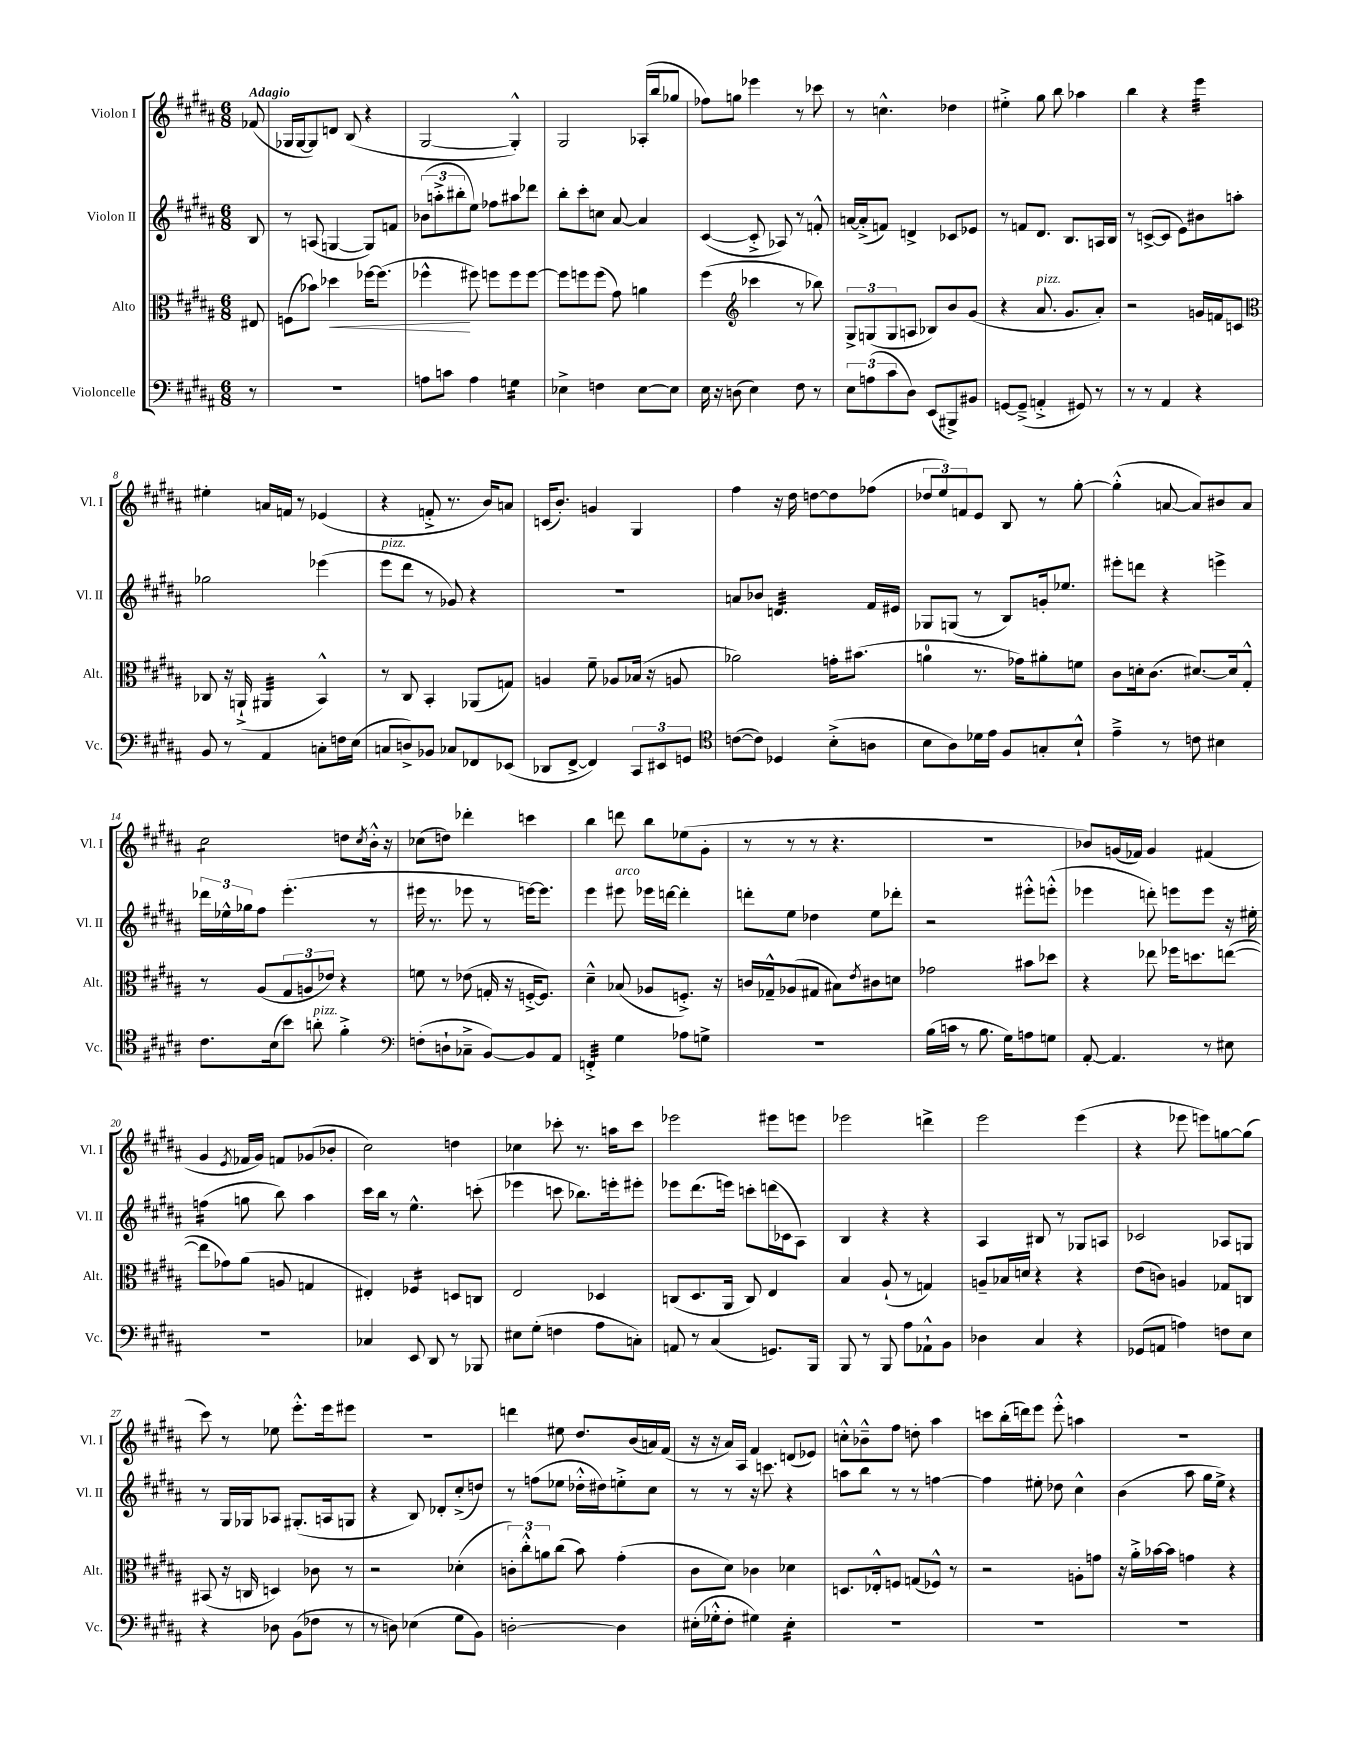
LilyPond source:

<<
\new StaffGroup <<
\new Staff = "s0" \with { instrumentName = "Violon I" shortInstrumentName = "Vl. I" } {
    \clef treble \key b \major \numericTimeSignature \time 6/8 \partial 8 \tempo "Adagio"
    fes'8( |
    ges16 ges16~ ges8) d'8 b8( r4 |
    gis2~ gis4-.-^) |
    gis2 aes16-.( b''16 ges''8 |
    fes''8) g''8 ees'''4 r8 ces'''8 |
    r8 c''4.-^ des''4 |
    eis''4-.-> gis''8 b''8 aes''4 |
    b''4 r4 e'''4:32 |
    eis''4-. a'16 f'16 r8 ees'4( |
    r4 f'8-.-> r8. b'16) a'8 |
    c'16( b'8.-.) g'4 gis4 |
    fis''4 r16 dis''16 d''8~ d''8 fes''8( |
    \tuplet 3/2 { des''8 e''8) f'8 } e'8 b8 r8 gis''8~-. |
    gis''4-.-^( a'8~ a'8) bis'8 a'8 |
    cis''2:8 d''8 \acciaccatura { cis''8 } b'16-.-^ r16 |
    ces''8( d''8) des'''4-. c'''4 |
    b''4 d'''8 b''8 ees''8( gis'8-. |
    r8 r8 r8 r4. |
    R2. |
    bes'8) g'16( fes'16) g'4 fis'4( |
    gis'4 \acciaccatura { e'8 } fes'16 gis'16) f'8 ges'8( bes'8-. |
    cis''2) d''4 |
    ces''4 ces'''8-. r8. a''16 ces'''8 |
    ees'''2 eis'''8 e'''8 |
    ees'''2 d'''4-> |
    e'''2 e'''4( |
    r4 ees'''8 e'''8) g''8~ g''8( |
    cis'''8) r8 ees''8 e'''8.-.-^ e'''16 eis'''8 |
    R2. |
    d'''4 eis''8 dis''8. b'16( a'16) fis'16( |
    r16 r16 ais'16) ais16 fis'4 d'8( ees'8) |
    c''8-.-^ bes'8---^ fis''8 d''8-. ais''4 |
    c'''8 b''16-.( d'''16) e'''8 e'''8-.-^ a''4 |
    R2. \bar "|." |
}
\new Staff = "s1" \with { instrumentName = "Violon II" shortInstrumentName = "Vl. II" } {
    \clef treble \key b \major \numericTimeSignature \time 6/8 \partial 8
    b8 |
    r8 a8( g4~ g8) f'8 |
    \tuplet 3/2 { bes'8( a''8-.-> bis''8-. } e''8) fes''8 ais''8 des'''8 |
    b''8-. cis'''8-. c''8 ais'8~ ais'4 |
    cis'4~( cis'8-.-> aes8) r8 f'8-.-^ |
    a'16~ a'16-.->( f'8) d'4-> ces'8 ees'8 |
    r8 f'8 dis'8. b8. a16 b16 |
    r8 c'8~->( c'8 e'8) bis'8 a''8-. |
    ges''2 ees'''4( |
    e'''8^\markup { \italic "pizz." } dis'''8 r8 ges'8) r4 |
    R2. |
    a'8 bes'8 d'4.:32 fis'16 eis'16 |
    ges8 g8( r8 b8) g'16-. ees''8. |
    eis'''8-. d'''8 r4 e'''4-> |
    \tuplet 3/2 { des'''16 ees''16-^ ges''16 } fis''8 e'''4.-.( r8 |
    eis'''16 r8. ees'''8 r8 e'''16~) e'''8. |
    e'''4 eis'''8^\markup { \italic "arco" } ees'''16 d'''16~ d'''4-. |
    d'''8-. e''8 des''4 e''8 des'''8-. |
    r2 eis'''8-.-^ e'''8-.-^( |
    ees'''4 d'''8-.) e'''8 e'''8 r16 eis''16-. |
    f''4:16( g''8 b''8) ais''4 |
    cis'''16 b''16 r8 e''4.-^ c'''8-.( |
    ees'''4 c'''8 bes''8.) e'''16-. eis'''8-. |
    ees'''8 dis'''8.( e'''16) c'''8-. d'''16( ces'16 ais8) |
    b4 r4 r4 |
    ais4 bis8 r8 ges8 a8 |
    ces'2 aes8 g8 |
    r8 gis16 ges16 aes8 gis8.-.( a16 g8 |
    r4 b8) des'8-. cis''8-.->( d''8) |
    r8 f''8( ees''8 des''16-.-^ dis''16) e''8-.-> cis''8 |
    r8 r8 r16 c'''8. r4 |
    a''8 b''8 r8 r8 f''4~ |
    f''4 eis''8-. des''8 cis''4-^ |
    b'4( ais''8 gis''16 e''16->) r4 \bar "|." |
}
\new Staff = "s2" \with { instrumentName = "Alto" shortInstrumentName = "Alt." } {
    \clef alto \key b \major \numericTimeSignature \time 6/8 \partial 8
    eis8 |
    f8( bes'8) des''4\< fes''16~ fes''8.( |
    fes''4-^\! fis''8) f''8 f''8 f''8~ |
    f''8 f''8 f''8( gis'8) a'4 |
    fis''4( \clef treble ces'''4 r8 bes''8) |
    \tuplet 3/2 { gis8-> g8( g8 } a8 bes8) b'8 gis'8( |
    r4 ais'8.^\markup { \italic "pizz." } gis'8. ais'8-.) |
    r2 g'16 f'16 c'8 |
    \clef alto ces8 r16 a,16-!->( ais,4:32 b,4-^) |
    r8 cis8 b,4-. aes,8( g8) |
    a4 fis'8-- aes8 bes16( r16 a8 |
    aes'2) g'16-. bis'8.( |
    a'4-0 r8. ges'16) ais'8-. f'8 |
    cis'8 d'16-. cis'8.( dis'8.~) dis'16 gis8-.-^ |
    r8 ais8( \tuplet 3/2 { gis8 a8 ees'8) } r4 |
    f'8 r8 ees'8( g16-. r16 f16~-.-> f8.) |
    dis'4---^ bes8( aes8 f8.-.->) r16 |
    c'16 ges16---^ aes8( gis8 bis8) \acciaccatura { e'8 } cis'8 d'8 |
    ges'2 bis'8 des''8 |
    r4 ees''8 fes''16 d''8. e''8~( |
    e''8 ges'8) ais'8( a8 g4 |
    eis4-.) fes4:16 d8 c8 |
    e2 des4 |
    c8( dis8. ais,16 c8) e4 |
    b4 ais8-!( r8 g4) |
    a8-- bes16 d'16 r4 r4 |
    e'8( c'8) a4 ges8 c8 |
    bis,8( r16 c16 d4) ces'8 r8 |
    r2 des'4-.( |
    \tuplet 3/2 { c'8-.) cis''8-.-^ a'8 } cis''8( b'8) gis'4-.( |
    cis'8 dis'8) ces'4 des'4 |
    d8. ees16-.-^ f8 g8( fes8-^) r8 |
    r2 a8-. g'8 |
    r16 ais'16-.-> bes'16~ bes'16 g'4 r4 \bar "|." |
}
\new Staff = "s3" \with { instrumentName = "Violoncelle" shortInstrumentName = "Vc." } {
    \clef bass \key b \major \numericTimeSignature \time 6/8 \partial 8
    r8 |
    R2. |
    a8 c'8 a4 g4:16 |
    ees4-> f4 ees8~ ees8 |
    e16 r16 d8( e4) fis8 r8 |
    \tuplet 3/2 { e8 a8( cis'8 } dis8) e,8( bis,,8->) bis,8 |
    g,8~ g,8--->( a,4-.-> gis,8) r8 |
    r8 r8 ais,4 r4 |
    b,8 r8 ais,4 c8-. f16 e16( |
    c8 d8->) bes,8 ces8 fes,8 ees,8( |
    des,8 fis,8~-> fis,4) \tuplet 3/2 { cis,8 eis,8 g,8 } |
    \clef tenor c'8~( c'8) des4 b8-.->( a8 |
    b8 ais8) des'16 e'16 fis8 g8-. b8-!-^ |
    e'4---> r8 c'8 bis4 |
    cis'8. b16( b'8) a'8-.^\markup { \italic "pizz." } fis'4-.-> |
    \clef bass f8-.( d8-! ces8---> b,8~) b,8 ais,8 |
    f,4:32-.-> gis4 aes8 g8-> |
    R2. |
    b16( c'16 r8 b8. gis16) a8 g8 |
    ais,8~-. ais,4. r8 eis8 |
    R2. |
    ces4 e,8 dis,8 r8 bes,,8 |
    eis8 gis8-.( f4 ais8 c8-.) |
    a,8 r8 cis4( g,8.) b,,16 |
    b,,8 r8 b,,8 ais8 aes,8-!-^ b,8 |
    des4 cis4 r4 |
    ges,8( a,8 a4) f8 e8 |
    r4 des8 b,8( fes8 r8 |
    r8 d8) ees4( gis8 b,8) |
    d2~-. d4 |
    eis16-.( ges16-.-^ fis8-. gis4) eis4:16-. |
    R2. |
    R2. |
    R2. \bar "|." |
}
>>
>>
